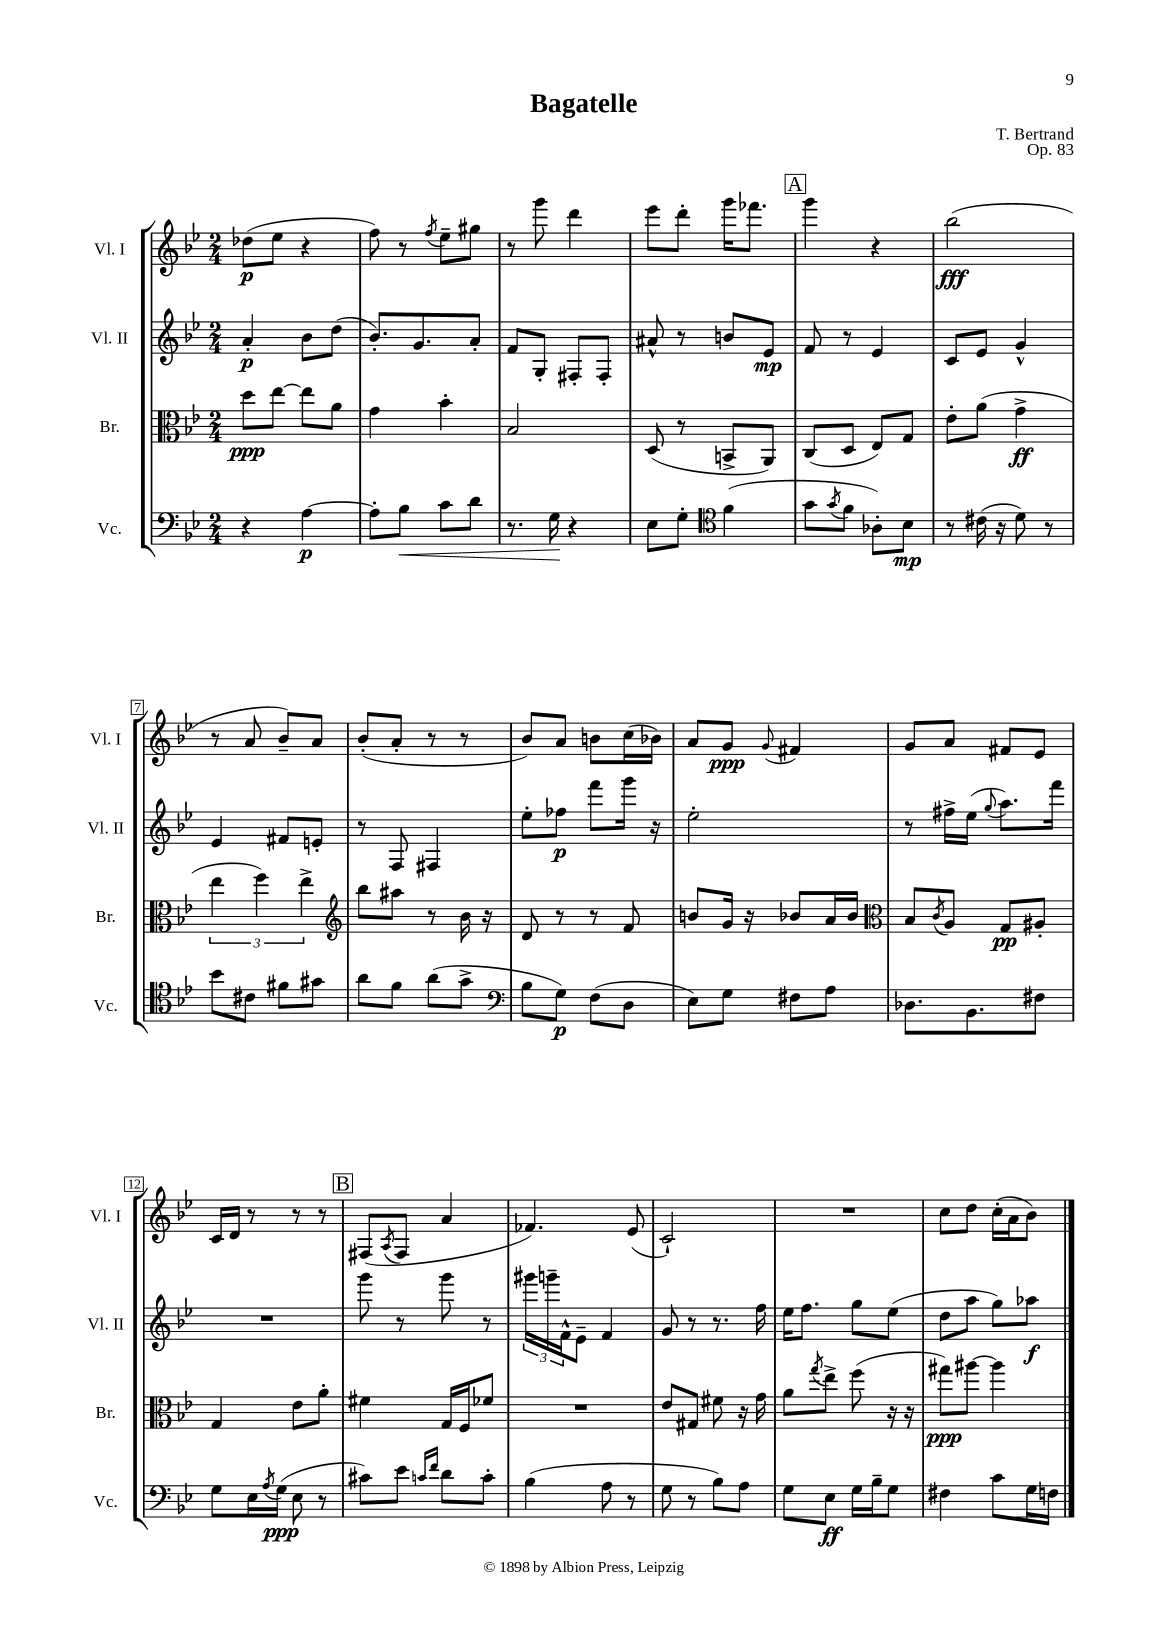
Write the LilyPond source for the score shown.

\header { title = "Bagatelle" composer = "T. Bertrand" opus = "Op. 83" }
<<
\new StaffGroup <<
\new Staff = "s0" \with { instrumentName = "Vl. I" shortInstrumentName = "Vl. I" } {
    \clef treble \key bes \major \numericTimeSignature \time 2/4
    des''8\p( ees''8 r4 |
    f''8) r8 \acciaccatura { f''8 } ees''8-- gis''8 |
    r8 g'''8 d'''4 |
    ees'''8 d'''8-. g'''16 fes'''8. |
    \mark \markup { \box "A" } g'''4 r4 |
    bes''2\fff( |
    r8 a'8 bes'8--) a'8 |
    bes'8-.( a'8-. r8 r8 |
    bes'8) a'8 b'8 c''16( bes'16) |
    a'8 g'8\ppp \appoggiatura { g'8 } fis'4 |
    g'8 a'8 fis'8 ees'8 |
    c'16 d'16 r8 r8 r8 |
    \mark \markup { \box "B" } fis8( \acciaccatura { a8 } fis8 a'4 |
    fes'4.) ees'8( |
    c'2-!) |
    R2 |
    c''8 d''8 c''16-.( a'16 bes'8) \bar "|." |
}
\new Staff = "s1" \with { instrumentName = "Vl. II" shortInstrumentName = "Vl. II" } {
    \clef treble \key bes \major \numericTimeSignature \time 2/4
    a'4-.\p bes'8 d''8( |
    bes'8.-.) g'8. a'8-. |
    f'8 g8-. fis8-. fis8-. |
    ais'8-^ r8 b'8 ees'8\mp |
    \mark \markup { \box "A" } f'8 r8 ees'4 |
    c'8 ees'8 g'4-^ |
    ees'4 fis'8 e'8-. |
    r8 f8 fis4 |
    ees''8-. fes''8\p f'''8 g'''16 r16 |
    ees''2-. |
    r8 fis''16-> ees''16( \appoggiatura { g''8 } a''8.) f'''16 |
    R2 |
    \mark \markup { \box "B" } g'''8 r8 g'''8 r8 |
    \tuplet 3/2 { gis'''16 g'''16-- f'16-^ } ees'8-- f'4 |
    g'8 r8 r8. f''16 |
    ees''16 f''8. g''8 ees''8( |
    d''8 a''8 g''8) aes''8\f \bar "|." |
}
\new Staff = "s2" \with { instrumentName = "Br." shortInstrumentName = "Br." } {
    \clef alto \key bes \major \numericTimeSignature \time 2/4
    d''8\ppp ees''8~ ees''8 a'8 |
    g'4 bes'4-. |
    bes2 |
    d8( r8 b,8-> a,8) |
    \mark \markup { \box "A" } c8( d8 ees8) g8 |
    ees'8-. a'8( g'4->\ff |
    \tuplet 3/2 { ees''4 f''4) ees''4-> } |
    \clef treble bes''8 ais''8 r8 bes'16 r16 |
    d'8 r8 r8 f'8 |
    b'8 g'16 r16 bes'8 a'16 bes'16 |
    \clef alto bes8 \acciaccatura { c'8 } a8 g8\pp ais8-. |
    g4 ees'8 a'8-. |
    \mark \markup { \box "B" } fis'4 g16 f16 fes'8 |
    R2 |
    ees'8 gis8 fis'8 r16 g'16 |
    a'8 \acciaccatura { g''8 } ees''8-> f''8( r16 r16 |
    gis''8\ppp) ais''8~ ais''4 \bar "|." |
}
\new Staff = "s3" \with { instrumentName = "Vc." shortInstrumentName = "Vc." } {
    \clef bass \key bes \major \numericTimeSignature \time 2/4
    r4 a4~\p |
    a8-. bes8\< c'8 d'8 |
    r8. g16\! r4 |
    ees8 g8-. \clef tenor f'4( |
    \mark \markup { \box "A" } g'8 \acciaccatura { g'8 } f'8 aes8-.) bes8\mp |
    r8 cis'16( r16 d'8) r8 |
    bes'8 cis'8 fis'8 gis'8 |
    a'8 f'8 a'8( g'8-> |
    \clef bass bes8 g8\p) f8( d8 |
    ees8) g8 fis8 a8 |
    des8. bes,8. fis8 |
    g8 ees16 \acciaccatura { a8 } g16\ppp( ees8 r8 |
    \mark \markup { \box "B" } cis'8) ees'8 \grace { c'16 f'16 } d'8 c'8-. |
    bes4( a8 r8 |
    g8 r8 bes8) a8 |
    g8 ees8\ff g16 bes16-- g8 |
    fis4 c'8 g16 f16 \bar "|." |
}
>>
>>
\layout { \context { \Score \override BarNumber.stencil = #(make-stencil-boxer 0.1 0.3 ly:text-interface::print) } }
